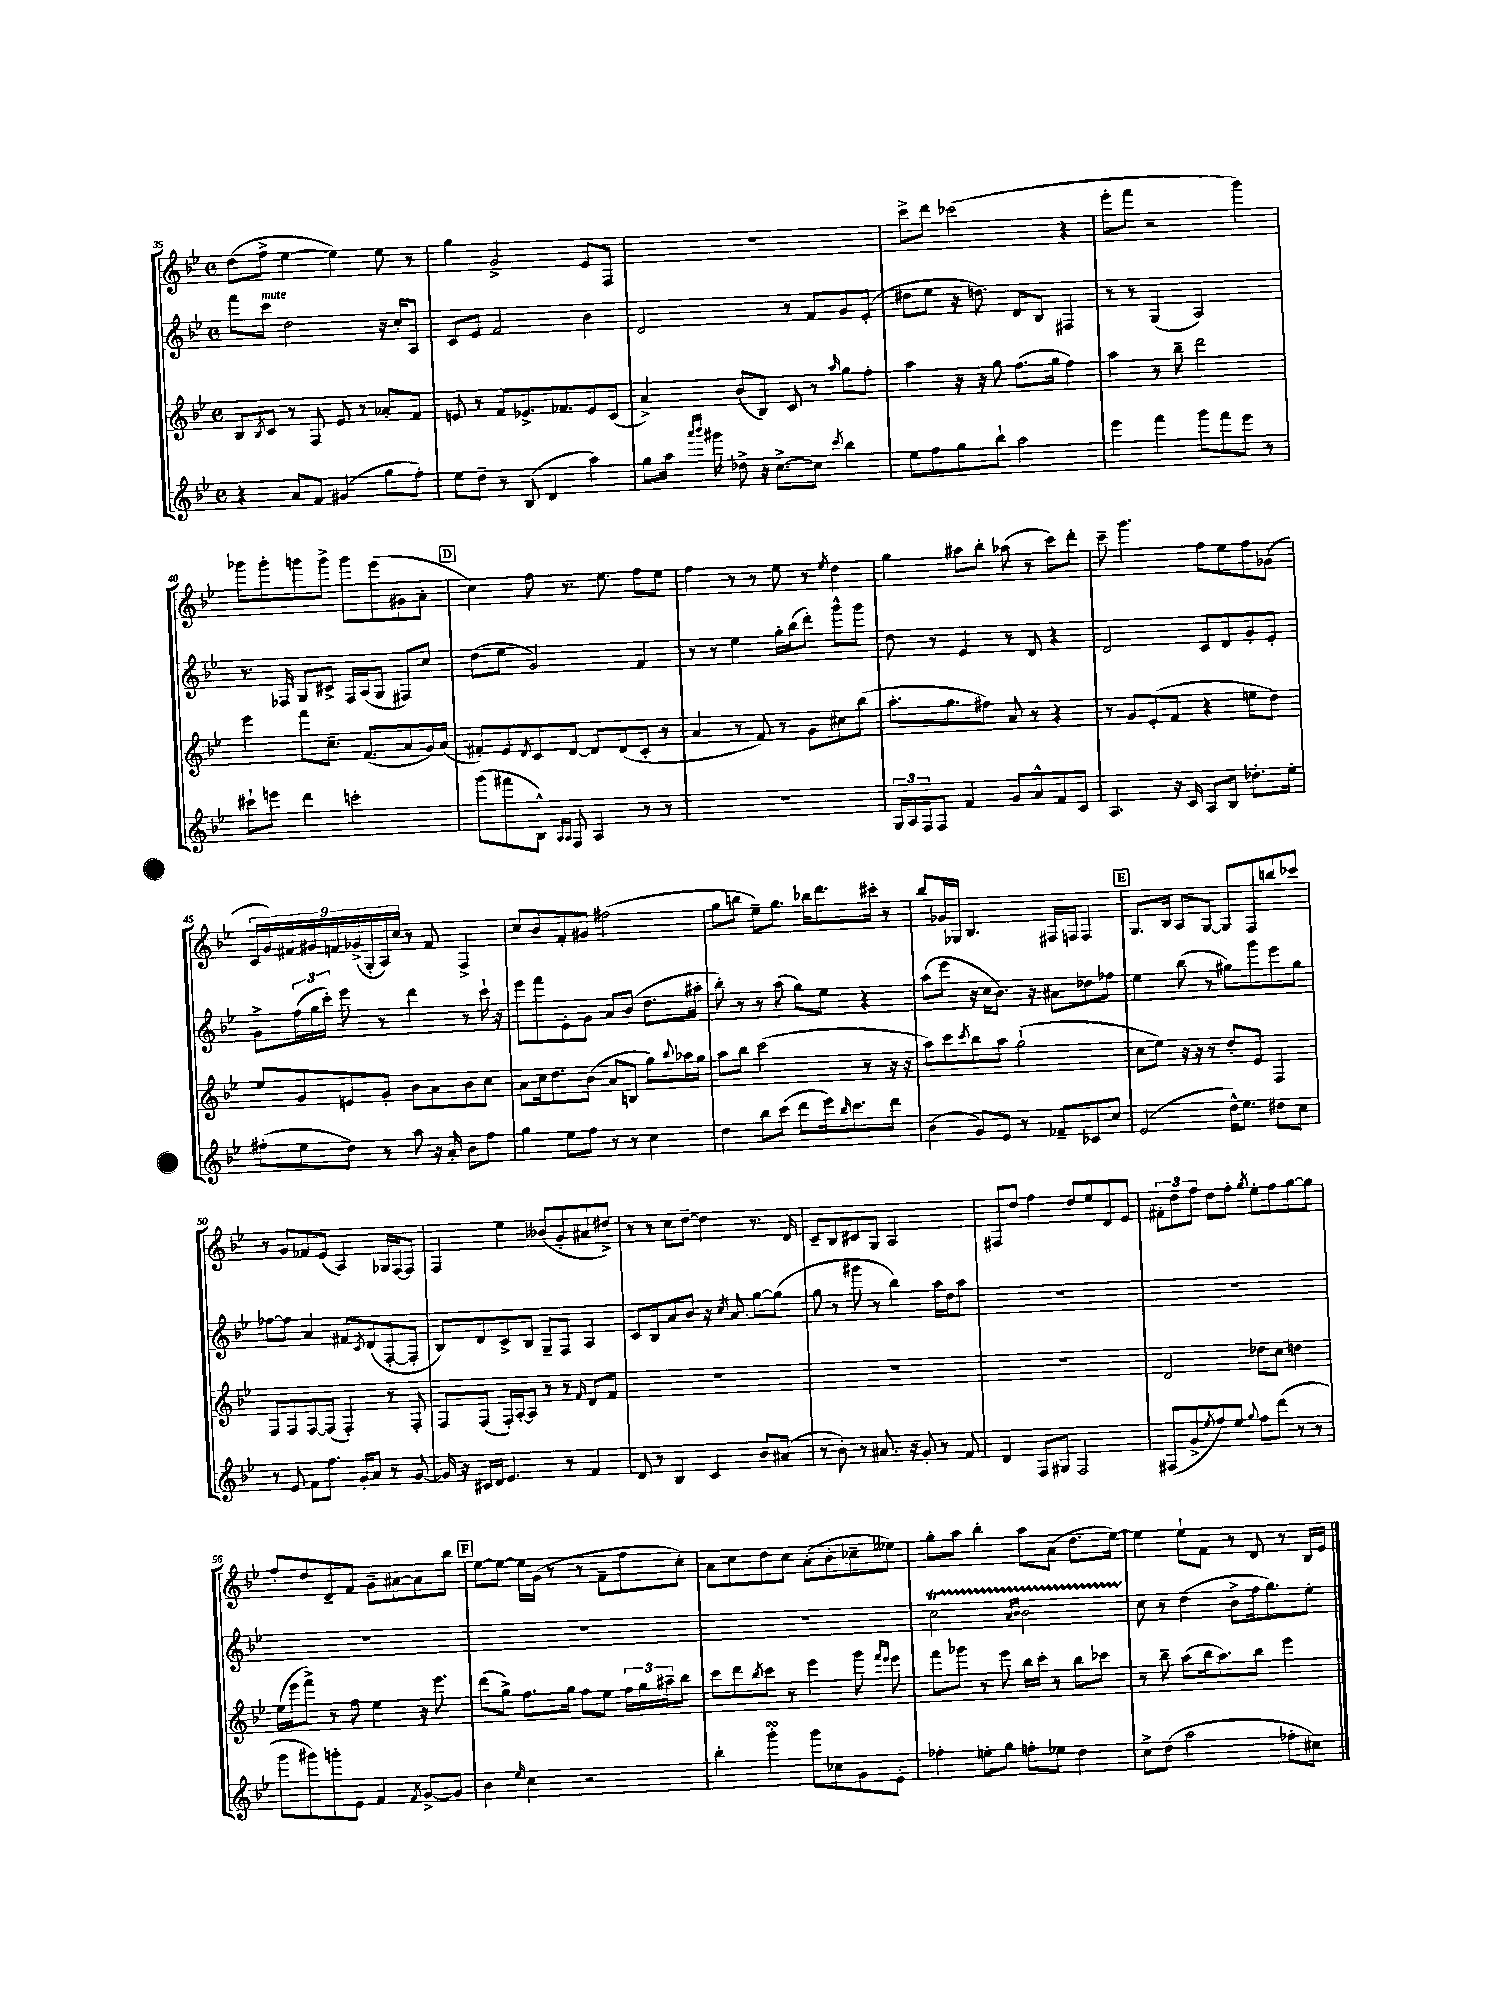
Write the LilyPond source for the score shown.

<<
\new StaffGroup <<
\new Staff = "s0" {
    \clef treble \key bes \major \defaultTimeSignature \time 4/4
    d''8( f''8-> ees''4~ ees''4) ees''8 r8 |
    g''4 g'2-> ees'8 f8 |
    R1 |
    c'''8-> d'''8 ces'''2( r4 |
    ees'''8-. f'''8 r2 g'''4) |
    ges'''8 ges'''8-. g'''8 g'''8-> g'''8 ees'''8( gis'8 a'8-. |
    \mark \markup { \box "D" } c''4) f''8 r8. ees''8. f''8 ees''8 |
    f''4 r8 r8 ees''8 r8 \acciaccatura { ees''8 } d''4 |
    g''4 ais''8 bes''8-. aes''8( r8 c'''8) d'''8-. |
    c'''8-- g'''4. f''8 ees''8 f''8 ges'8( |
    \tuplet 9/8 { c'16 g'16) fis'16 gis'16 f'16 ges'16->( g16-. a16) c''16 } r8 f'8 f4-> |
    c''8 bes'8 f'8-. gis'8 fis''2( |
    g''8 b''8 ees''8--) g''8. bes''16 d'''8. cis'''16-. r8 |
    bes''8 ges'16 ges16 bes4. fis16 f16 f4 |
    \mark \markup { \box "E" } g8. bes16 a8 g8~ g8 f8 b''8 ces'''8 |
    r8 g'8 fes'8 ees'8( a4) ges16 f16~ f8 |
    f4 ees''4 beses'8( g'8-. ais'8 dis''8->) |
    r8 r8 c''8 d''8~-- d''4 r8. d'16 |
    c'8-- bes8 cis'8 g8 a2 |
    fis8 d''8 f''4 d''8 ees''8 d'8 ees'8 |
    \tuplet 3/2 { fis'8-. d''8 f''8 } d''8 f''8-. \acciaccatura { g''8 } ees''8-. f''8 g''8~ g''8 |
    f''8-. d''8 d'8-- f'8 g'8-- ais'8~ ais'8 bes''8 |
    \mark \markup { \box "F" } ees''8~ ees''8~ ees''16 g'16( r8 r8 f'8-- f''8 c''8-.) |
    a'8 c''8 d''8 c''8 a'8-.( bes'8-. ces''8-- eeses''8) |
    g''8-. a''8 bes''4-. a''8 a'8( d''8. ees''16~) |
    ees''4 ees''8-! f'8 r8 d'8 r8 bes16 ees'16 \bar "|." |
}
\new Staff = "s1" {
    \clef treble \key bes \major \defaultTimeSignature \time 4/4
    f'''8 c'''8^\markup { \italic "mute" } d''2 r16 c''16-. a8 |
    c'8 ees'8 f'2 bes'4 |
    d'2 r8 f'8 g'8 ees'8-.( |
    dis''8 ees''8 r16 d''8.) d'8 bes8 fis4 |
    r8 r8 g4( a2) |
    r8. fes16 g8 cis'8-> fes16 a16( g8 fis8) c''8 |
    \mark \markup { \box "D" } d''8( ees''8 g'2) f'4 |
    r8 r8 ees''4 g''16-. bes''16( d'''8-.) g'''8-^ g'''8 |
    d''8 r8 ees'4 r8 d'8 r4 |
    d'2 c'8 d'8 g'8-. ees'8-. |
    g'8-> \tuplet 3/2 { f''16( g''16 c'''16-.) } ees'''8 r8 d'''4 r8 c'''16-! r16 |
    ees'''8 f'''8 ees'8-. g'8 a'8 bes'8( d''8. ais''16-. |
    bes''8-.) r8 r8 a''8( g''8) ees''8 r4 |
    a''8( ees'''8 r16 c''16 bes'8.) r16 ais'8 des''8 fes''8 |
    \mark \markup { \box "E" } ees''4 bes''8( r8 gis''8) g'''8 ees'''8 gis''8 |
    fes''8~ fes''8 a'4 fis'8 \acciaccatura { c'8 } d'8( f8~-. f8-. |
    bes8) d'8 c'8-> bes8 g8-- f8 a4 |
    c'8 bes8 a'8 bes'8 r16 \acciaccatura { c''8 } a'8. g''8~ g''8( |
    g''8 r8 gis'''8 r8 bes''4) a''16 d''16 a''8 |
    R1 |
    R1 |
    R1 |
    \mark \markup { \box "F" } R1 |
    R1 |
    c''2\startTrillSpan \grace { a'16 bes'16 } bes'2 |
    c''8\stopTrillSpan r8 d''4( bes'8-> f''16 g''8.) ees''8-. \bar "|." |
}
\new Staff = "s2" {
    \clef treble \key bes \major \defaultTimeSignature \time 4/4
    bes8 \acciaccatura { bes8 } c'8 r8 f8 ees'8 r8 aes'8-. f'8 |
    e'8 r8 f'8 ees'8.-> fes'8. ees'8 c'8( |
    a'4->) bes'8( bes8) c'8 r8 \grace { a''16 } g''8 f''8-. |
    a''4 r16 r16 g''8 f''8.( g''16 f''4) |
    a''4 r8 bes''8-- d'''2 |
    ees'''4 f'''8 c''8.-- f'8.( a'8 g'16) a'16( |
    \mark \markup { \box "D" } fis'8-.) ees'8 \acciaccatura { d'8 } c'8 d'8~ d'8 d'8( c'8-. r8 |
    a'4 r8 f'8) r8 g'8 cis''8 bes''8( |
    a''8.-. g''8. fis''8) a'8 r8 r4 |
    r8 g'8 ees'8-.( f'8 r4 e''8 d''8) |
    ees''8 g'8 e'8 g'8-. bes'8 a'8 bes'8 c''8 |
    a'8 c''16 d''8. bes'8( a'8 b8 g''8) \appoggiatura { bes''8 } aes''16 g''16 |
    a''8 bes''8 c'''2( r8 r16 r16 |
    a''8) c'''8 \acciaccatura { c'''8 } bes''8 a''8 g''2-!( |
    \mark \markup { \box "E" } c''8 ees''8) r16 r16 r8 d''8-. ees'8 f4 |
    f8 f8 f8~ f8( f4-.) r8 f8-. |
    f8 f8( f16-.) a16~-. a8 r8 r8 \grace { f'16 } d'8 f'8 |
    R1 |
    R1 |
    R1 |
    d'2 des''8 c''8 d''4 |
    ees''16( ees'''16 f'''8->) r8 f''8 ees''4 r16 ees'''8. |
    \mark \markup { \box "F" } d'''8( g''8->) f''8. g''16 f''8 ees''8 \tuplet 3/2 { f''16 g''16 ais''16-- } bes''8 |
    c'''8 d'''8 \acciaccatura { bes''8 } c'''8 r8 ees'''4 g'''8 \grace { f'''16 ees'''16 } ees'''8 |
    f'''8 ges'''8 r8 ees'''8 bes''16 c'''16-. r8 bes''8 ces'''8 |
    r8 bes''8-- a''8( bes''16 a''8.) bes''8 ees'''4 \bar "|." |
}
\new Staff = "s3" {
    \clef treble \key bes \major \defaultTimeSignature \time 4/4
    r4 a'8 f'8 gis'4( g''8 f''8-.) |
    ees''8 d''8-- r8 bes8( d'4 a''4) |
    g''8 a''16 \grace { a'''16 bes'''16 } gis'''16 des''8-> r16 c''8.~-> c''8 \acciaccatura { c'''8 } bes''4 |
    ees''8 f''8 g''8 bes''8-! a''2 |
    ees'''4 f'''4 g'''8 f'''8 ees'''8 r8 |
    cis'''8-! e'''8 d'''4 c'''2-. |
    \mark \markup { \box "D" } g'''8( fis'''8 bes8-^) \grace { a16 a16 } f8 a4 r8 r8 |
    R1 |
    \tuplet 3/2 { g16 a16 f16 } f8 f'4 g'8 a'8-^ f'8 c'8 |
    a4. r16 c'16 a8 bes8 des''8.-. ees''16-. |
    fis''8-.( ees''8 d''8) r8 a''8 r16 a'16-. bes'8 fis''8 |
    g''4 ees''8 f''8 r8 r8 c''4 |
    d''4 bes''8 c'''8( d'''8 ees'''16) \grace { bes''16 } c'''8. d'''8 |
    bes'4( g'8) ees'8 r8 fes'8-- ces'8 c''8 |
    \mark \markup { \box "E" } ees'2( d''16-^) ees''8. dis''8 c''8 |
    r8 ees'8 f'8 f''8. g'16-. a'8 r8 g'8~ |
    g'16 r16 cis'16 d'16 ees'4. r8 f'4 |
    d'8 r8 bes4 c'4 bes'8 ais'8( |
    r8 bes'8-.) r8 ais'8. r16 g'8-. r8 f'8 |
    d'4 f8 gis8 f2 |
    fis8( g'8-> \acciaccatura { ees''8 } f''8) ees''8 \appoggiatura { g''8 } f''8 d'''8( r8 r8 |
    g'''8 gis'''8) g'''8-. ees'8 f'4 \acciaccatura { f'8 } g'8~-> g'8 |
    \mark \markup { \box "F" } bes'4 \grace { ees''16 } c''4 r2 |
    bes''4-. g'''4-.\turn g'''8 ces''8 g'8 ees'8-. |
    fes''4-. e''8-. g''8 f''8-. ees''8 d''4 |
    c''8-> d''8( a''2 fes''8-. cis''8) \bar "|." |
}
>>
>>
\layout { \context { \Score currentBarNumber = #35 } }
